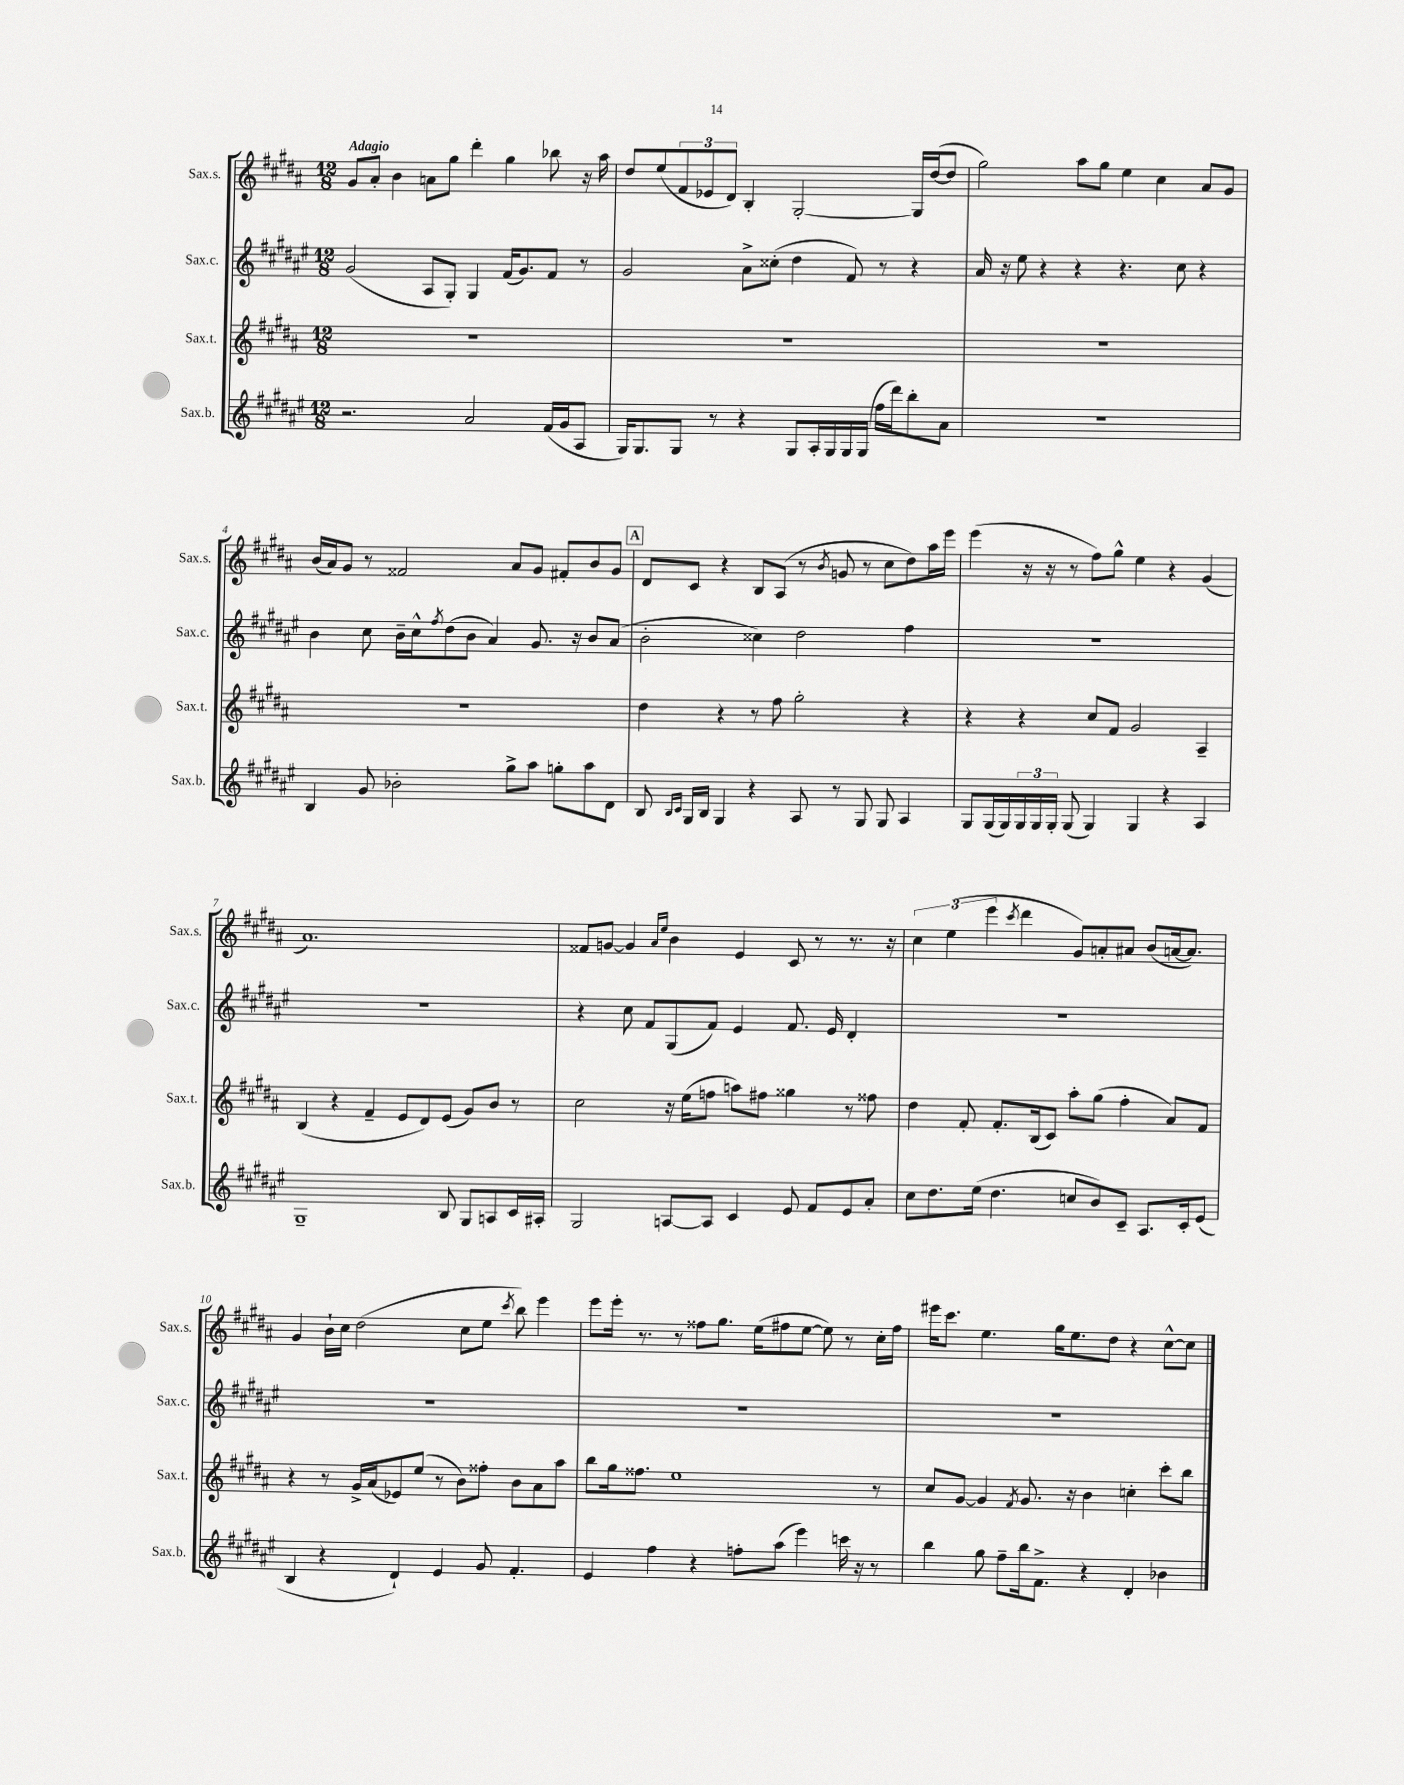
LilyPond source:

<<
\new StaffGroup <<
\new Staff = "s0" \with { instrumentName = "Sax.s." shortInstrumentName = "Sax.s." } {
    \clef treble \key b \major \numericTimeSignature \time 12/8 \tempo "Adagio"
    gis'8 ais'8-. b'4 a'8 gis''8 dis'''4-. gis''4 bes''8 r16 ais''16 |
    dis''8 e''8( \tuplet 3/2 { fis'8 ees'8 dis'8) } b4-. gis2~-. gis16 dis''16~( dis''8 |
    gis''2) ais''8 gis''8 e''4 cis''4 ais'8 gis'8 |
    b'16( ais'16) gis'8 r8 fisis'2 ais'8 gis'8 fis'8-. b'8 gis'8 |
    \mark \markup { \box "A" } dis'8 cis'8 r4 b8 ais8( r8 \acciaccatura { b'8 } g'8 r8 cis''8 dis''8) ais''16 e'''16 |
    e'''4( r16 r16 r8 fis''8) gis''8-^ e''4 r4 gis'4( |
    ais'1.) |
    fisis'8 g'8~ g'4 \grace { ais'16 e''16 } b'4 e'4 cis'8 r8 r8. r16 |
    \tuplet 3/2 { cis''4 e''4( e'''4 } \acciaccatura { cis'''8 } dis'''4 gis'8) a'8-. ais'8 b'8( a'16~ a'8.) |
    gis'4 b'16-! cis''16 dis''2( cis''8 e''8 \acciaccatura { cis'''8 } b''8) e'''4 |
    e'''8 e'''16-. r8. r8 fisis''8 gis''8. e''16( fis''8 e''8~ e''8) r8 cis''16-. fis''16 |
    eis'''16 cis'''8. e''4. gis''16 e''8. dis''8 r4 cis''8~-^ cis''8 \bar "|." |
}
\new Staff = "s1" \with { instrumentName = "Sax.c." shortInstrumentName = "Sax.c." } {
    \clef treble \key fis \major \numericTimeSignature \time 12/8
    gis'2( ais8 gis8-.) gis4 fis'16( gis'8.) fis'8 r8 |
    gis'2 ais'8-> cisis''8-.( dis''4 fis'8) r8 r4 |
    ais'16 r16 eis''8 r4 r4 r4. cis''8 r4 |
    b'4 cis''8 b'16-- cis''16-^ \acciaccatura { fis''8 } dis''8( b'8 ais'4) gis'8. r16 b'8 ais'8( |
    \mark \markup { \box "A" } b'2-. cisis''4) dis''2 fis''4 |
    R1. |
    R1. |
    r4 cis''8 fis'8 gis8( fis'8) eis'4 fis'8. eis'16 dis'4-. |
    R1. |
    R1. |
    R1. |
    R1. \bar "|." |
}
\new Staff = "s2" \with { instrumentName = "Sax.t." shortInstrumentName = "Sax.t." } {
    \clef treble \key b \major \numericTimeSignature \time 12/8
    R1. |
    R1. |
    R1. |
    R1. |
    \mark \markup { \box "A" } dis''4 r4 r8 fis''8 gis''2-. r4 |
    r4 r4 cis''8 fis'8 gis'2 ais4-- |
    b4( r4 fis'4-- e'8 dis'8) e'8( gis'8) b'8 r8 |
    cis''2 r16 e''16( f''8 a''8) fis''8 gisis''4 r8 fisis''8 |
    dis''4 fis'8-. fis'8.-. b16( cis'8) ais''8-. gis''8( fis''4-. ais'8) fis'8 |
    r4 r8 gis'16-> ais'16( ees'8) e''8( r8 b'8) fisis''8-. b'8 ais'8 ais''8 |
    b''8 gis''16 fisis''8. e''1 r8 |
    cis''8 gis'8~ gis'4 \acciaccatura { fis'8 } gis'8. r16 b'4 c''4-. cis'''8-. b''8 \bar "|." |
}
\new Staff = "s3" \with { instrumentName = "Sax.b." shortInstrumentName = "Sax.b." } {
    \clef treble \key fis \major \numericTimeSignature \time 12/8
    r2. ais'2 fis'16( gis'16 ais8 |
    gis16) gis8. gis8 r8 r4 gis8 ais16-. gis16 gis16 gis16( fis''16 dis'''16) b''8-. ais'8 |
    R1. |
    b4 gis'8 bes'2-. gis''8-> ais''8 g''8-. ais''8 dis'8 |
    \mark \markup { \box "A" } b8 \grace { b16 cis'16 } gis16 b16 gis4 r4 ais8 r8 gis8 gis8 ais4 |
    gis8 gis16( gis16) \tuplet 3/2 { gis16 gis16 gis16-. } gis8( gis4) gis4 r4 ais4 |
    gis1-- b8 gis8 a8 cis'16 ais16-. |
    gis2 a8~ a8 cis'4 eis'8 fis'8 eis'8 ais'8-. |
    cis''8 dis''8. eis''16( dis''4. c''8 b'8) cis'8-- ais8. cis'16-. eis'8( |
    b4 r4 dis'4-!) eis'4 gis'8 fis'4.-. |
    eis'4 fis''4 r4 f''8-. ais''8( eis'''4) c'''16 r16 r8 |
    b''4 gis''8 fis''8-- b''16 fis'8.-> r4 dis'4-. bes'4 \bar "|." |
}
>>
>>
